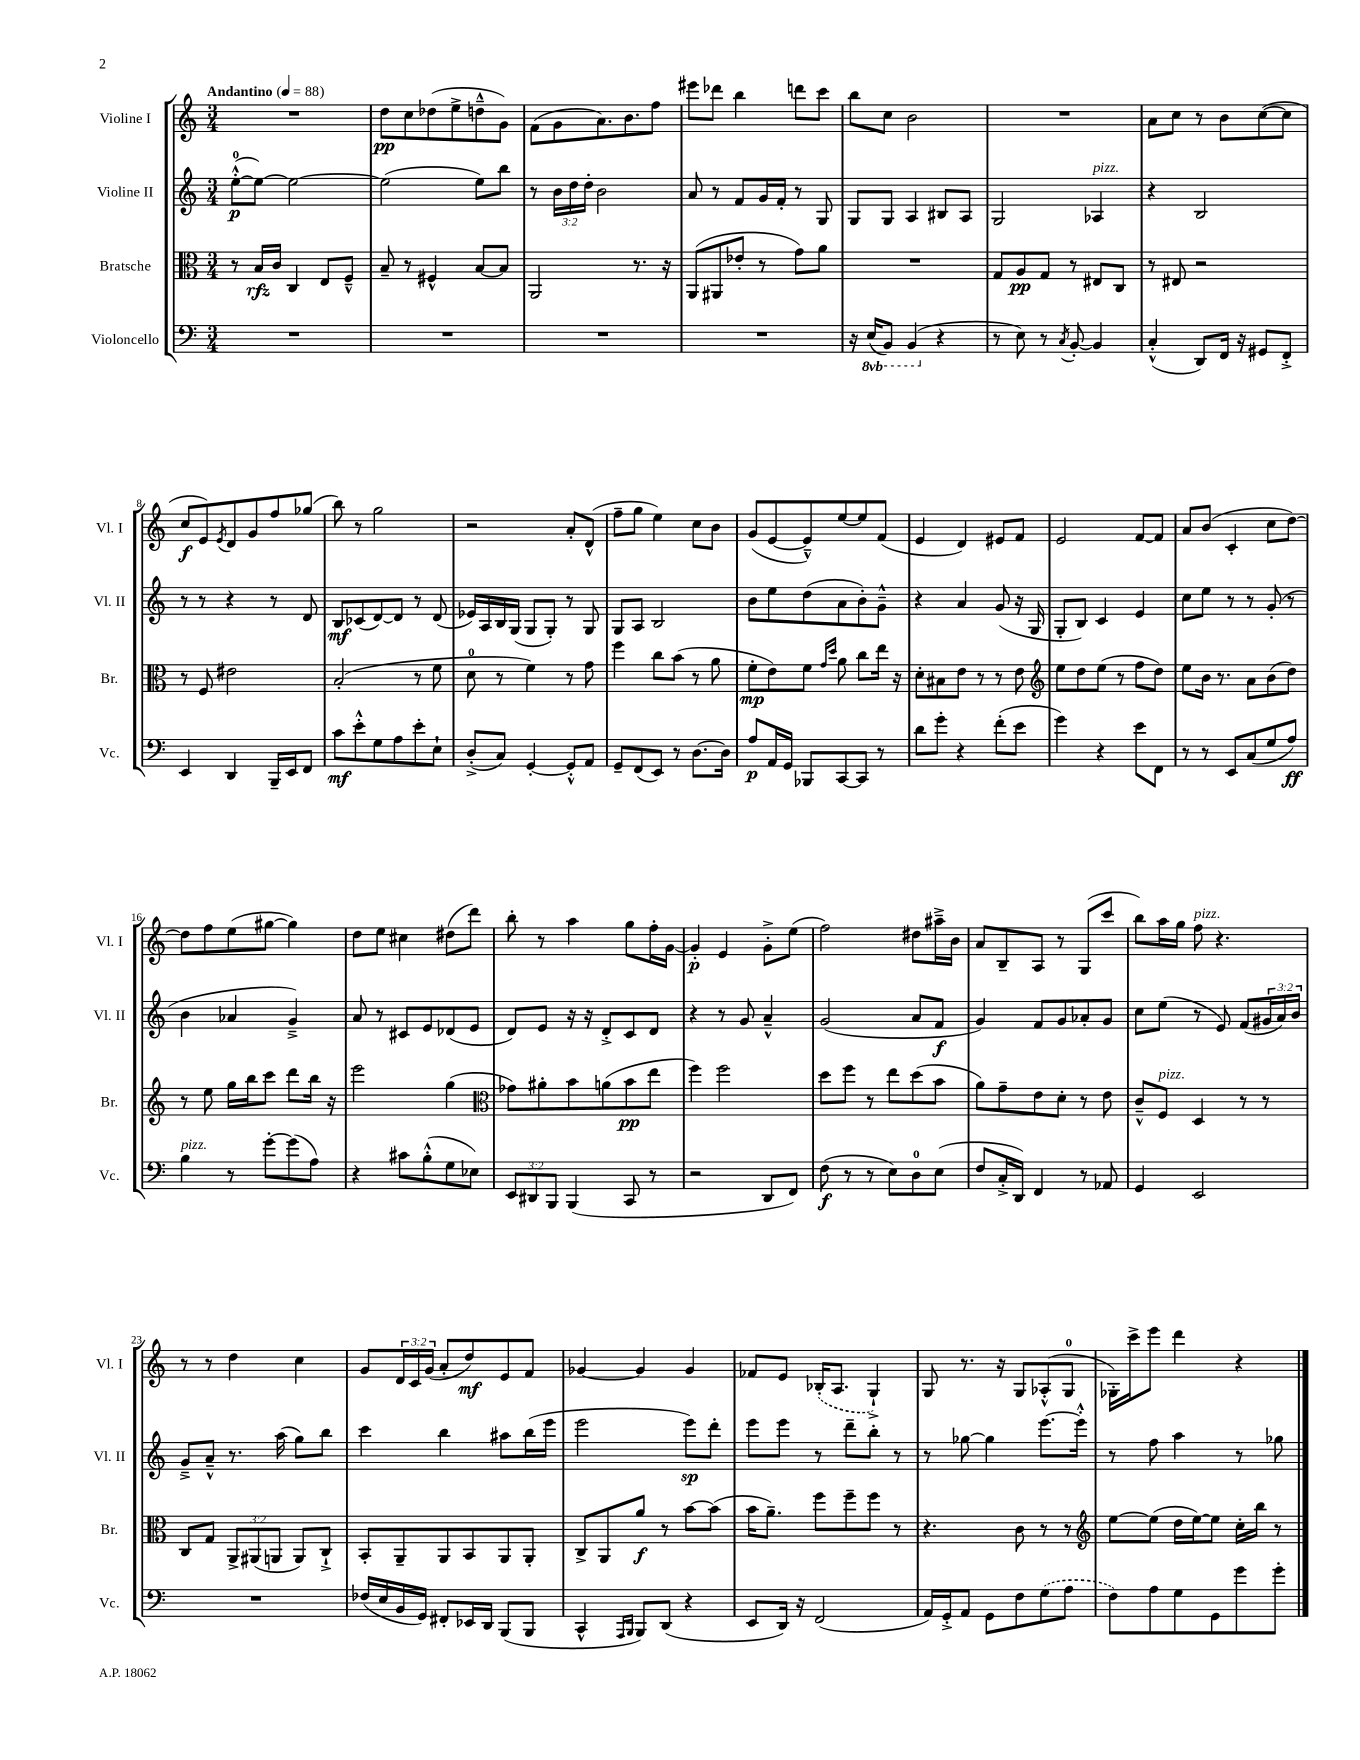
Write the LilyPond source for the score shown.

<<
\new StaffGroup <<
\new Staff = "s0" \with { instrumentName = "Violine I" shortInstrumentName = "Vl. I" } {
    \clef treble \key c \major \numericTimeSignature \time 3/4 \override Staff.TupletNumber.text = #tuplet-number::calc-fraction-text \tempo "Andantino" 4 = 88
    R2. |
    d''8\pp c''8 des''8( e''8-> d''8---^ g'8) |
    f'8( g'8 a'8.) b'8. f''8 |
    eis'''8 des'''8 b''4 d'''8 c'''8 |
    b''8 c''8 b'2 |
    R2. |
    a'8 c''8 r8 b'8 c''8~( c''8 |
    c''8\f e'8) \acciaccatura { e'8 } d'8 g'8 f''8 ges''8( |
    b''8) r8 g''2 |
    r2 a'8-. d'8-^( |
    f''8-- g''8 e''4) c''8 b'8 |
    g'8( e'8~ e'8---^) e''8~ e''8 f'8( |
    e'4 d'4) eis'8 f'8 |
    e'2 f'8~ f'8 |
    a'8 b'8( c'4-. c''8 d''8~) |
    d''8 f''8 e''8( gis''8~ gis''4) |
    d''8 e''8 cis''4 dis''8( d'''8) |
    b''8-. r8 a''4 g''8 f''16-. g'16~ |
    g'4-.\p e'4 g'8-.-> e''8( |
    f''2) dis''8 ais''16---> b'16 |
    a'8 b8-- a8 r8 g8( c'''8 |
    b''8) a''16 g''16 f''8^\markup { \italic "pizz." } r4. |
    r8 r8 d''4 c''4 |
    g'8 \tuplet 3/2 { d'16 c'16 g'16( } a'8-. d''8\mf) e'8 f'8 |
    ges'4~ ges'4 ges'4 |
    fes'8 e'8 \once \slurDashed bes16-.( a8. g4-!->) |
    g8 r8. r16 g8 aes8-.-^( g8-0 |
    ges16-.) c'''16-> e'''8 d'''4 r4 \bar "|." |
}
\new Staff = "s1" \with { instrumentName = "Violine II" shortInstrumentName = "Vl. II" } {
    \clef treble \key c \major \numericTimeSignature \time 3/4 \override Staff.TupletNumber.text = #tuplet-number::calc-fraction-text
    e''8-0~-.-^\p( e''8~) e''2~ |
    e''2( e''8) b''8 |
    r8 \tuplet 3/2 { b'16 d''16 d''16-. } b'2 |
    a'8 r8 f'8 g'16 f'16-. r8 g8 |
    g8 g8 a4 bis8 a8 |
    g2 aes4^\markup { \italic "pizz." } |
    r4 b2 |
    r8 r8 r4 r8 d'8 |
    b8\mf ces'8( d'8~) d'8 r8 d'8( |
    ees'16) a16 b16 g16( g8 g8-.) r8 g8 |
    g8 a8 b2 |
    b'8 e''8 d''8( a'8 b'8-.) g'8---^ |
    r4 a'4 g'8( r16 g16 |
    g8-. b8) c'4 e'4 |
    c''8 e''8 r8 r8 g'8-.( r8 |
    b'4 aes'4 g'4--->) |
    a'8 r8 cis'8 e'8 des'8( e'8 |
    d'8) e'8 r16 r16 d'8-.-> c'8 d'8 |
    r4 r8 g'8 a'4---^ |
    g'2( a'8 f'8\f |
    g'4) f'8 g'8 aes'8-. g'8 |
    c''8 e''8( r8 e'8) f'8( \tuplet 3/2 { gis'16 a'16) b'16 } |
    g'8---> a'8---^ r8. a''16( g''8) b''8 |
    c'''4 b''4 ais''8 b''16( e'''16 |
    e'''2 e'''8\sp) d'''8-. |
    e'''8 e'''8 r8 d'''8-- b''8-. r8 |
    r8 ges''8~ ges''4 e'''8.~ e'''16-.-^ |
    r8 f''8 a''4 r8 ges''8 \bar "|." |
}
\new Staff = "s2" \with { instrumentName = "Bratsche" shortInstrumentName = "Br." } {
    \clef alto \key c \major \numericTimeSignature \time 3/4 \override Staff.TupletNumber.text = #tuplet-number::calc-fraction-text
    r8 b16\rfz c'16 c4 e8 f8---^ |
    b8-- r8 fis4-^ b8~ b8 |
    a,2 r8. r16 |
    a,8( ais,8 ees'8-. r8 g'8) a'8 |
    R2. |
    g8 a8\pp g8 r8 eis8 c8 |
    r8 eis8 r2 |
    r8 f8 eis'2 |
    b2-.( r8 f'8 |
    d'8-0 r8 f'4) r8 g'8 |
    f''4 c''8 b'8( r8 a'8 |
    f'8-.\mp e'8) f'8 \grace { g'16 d''16 } a'8 c''8 e''16 r16 |
    d'8-. bis8 e'8 r8 r8 e'8 |
    \clef treble e''8 d''8 e''8( r8 f''8 d''8) |
    e''8 b'16 r8. a'8 b'8( d''8) |
    r8 e''8 g''16 b''16 c'''8 d'''8 b''16 r16 |
    e'''2 g''4( |
    \clef alto ges'8) ais'8-. b'8 a'8( b'8\pp e''8 |
    f''4) f''2 |
    d''8 f''8 r8 e''8 d''8( b'8 |
    a'8) g'8-- e'8 d'8-. r8 e'8 |
    c'8---^ f8^\markup { \italic "pizz." } d4 r8 r8 |
    c8 g8 \tuplet 3/2 { a,8-> ais,8( a,8 } a,8) c8-!-> |
    b,8-. a,8-- a,8 b,8 a,8 a,8-. |
    c8-> a,8 a'8\f r8 b'8~ b'8( |
    b'16 a'8.--) f''8 f''8-- f''8 r8 |
    r4. c'8 r8 r8 |
    \clef treble e''8~ e''8( d''16 e''16~) e''8 c''16-. b''16 r8 \bar "|." |
}
\new Staff = "s3" \with { instrumentName = "Violoncello" shortInstrumentName = "Vc." } {
    \clef bass \key c \major \numericTimeSignature \time 3/4 \override Staff.TupletNumber.text = #tuplet-number::calc-fraction-text \set Staff.ottavationMarkups = #ottavation-simple-ordinals
    R2. |
    R2. |
    R2. |
    R2. |
    r16 \ottava #-1 e,16( b,,8) b,,4( \ottava #0 r4 |
    r8 e8) r8 \acciaccatura { c8 } b,8~-. b,4 |
    c4-.-^( d,8) f,16 r16 gis,8 f,8-.-> |
    e,4 d,4 b,,16-- e,16 f,8 |
    c'8\mf e'8-.-^ g8 a8 e'8-. e8-! |
    d8-.->( c8) g,4~-. g,8-.-^ a,8 |
    g,8-- f,8( e,8) r8 d8.~ d16 |
    a8\p a,16 g,16 bes,,8 c,8~ c,8 r8 |
    d'8 g'8-. r4 f'8-.( e'8 |
    g'4) r4 e'8 f,8 |
    r8 r8 e,8 c8( g8 a8\ff) |
    b4^\markup { \italic "pizz." } r8 g'8~-. g'8( a8) |
    r4 cis'8 b8-.-^( g8 ees8) |
    \tuplet 3/2 { e,8 dis,8 b,,8 } b,,4( c,8 r8 |
    r2 d,8 f,8) |
    f8\f( r8 r8 e8) d8-0 e8( |
    f8 c16-.-> d,16) f,4 r8 aes,8 |
    g,4 e,2 |
    R2. |
    fes16( e16 b,16 g,16) fis,8-. ees,16 d,16 b,,8( b,,8 |
    c,4-^ \grace { a,,16 b,,16 } b,,8) d,8( r4 |
    e,8 d,16) r16 f,2( |
    a,16) g,16-.-> a,8 g,8 f8 \once \slurDashed g8( a8 |
    f8) a8 g8 g,8 g'8 g'8-. \bar "|." |
}
>>
>>
